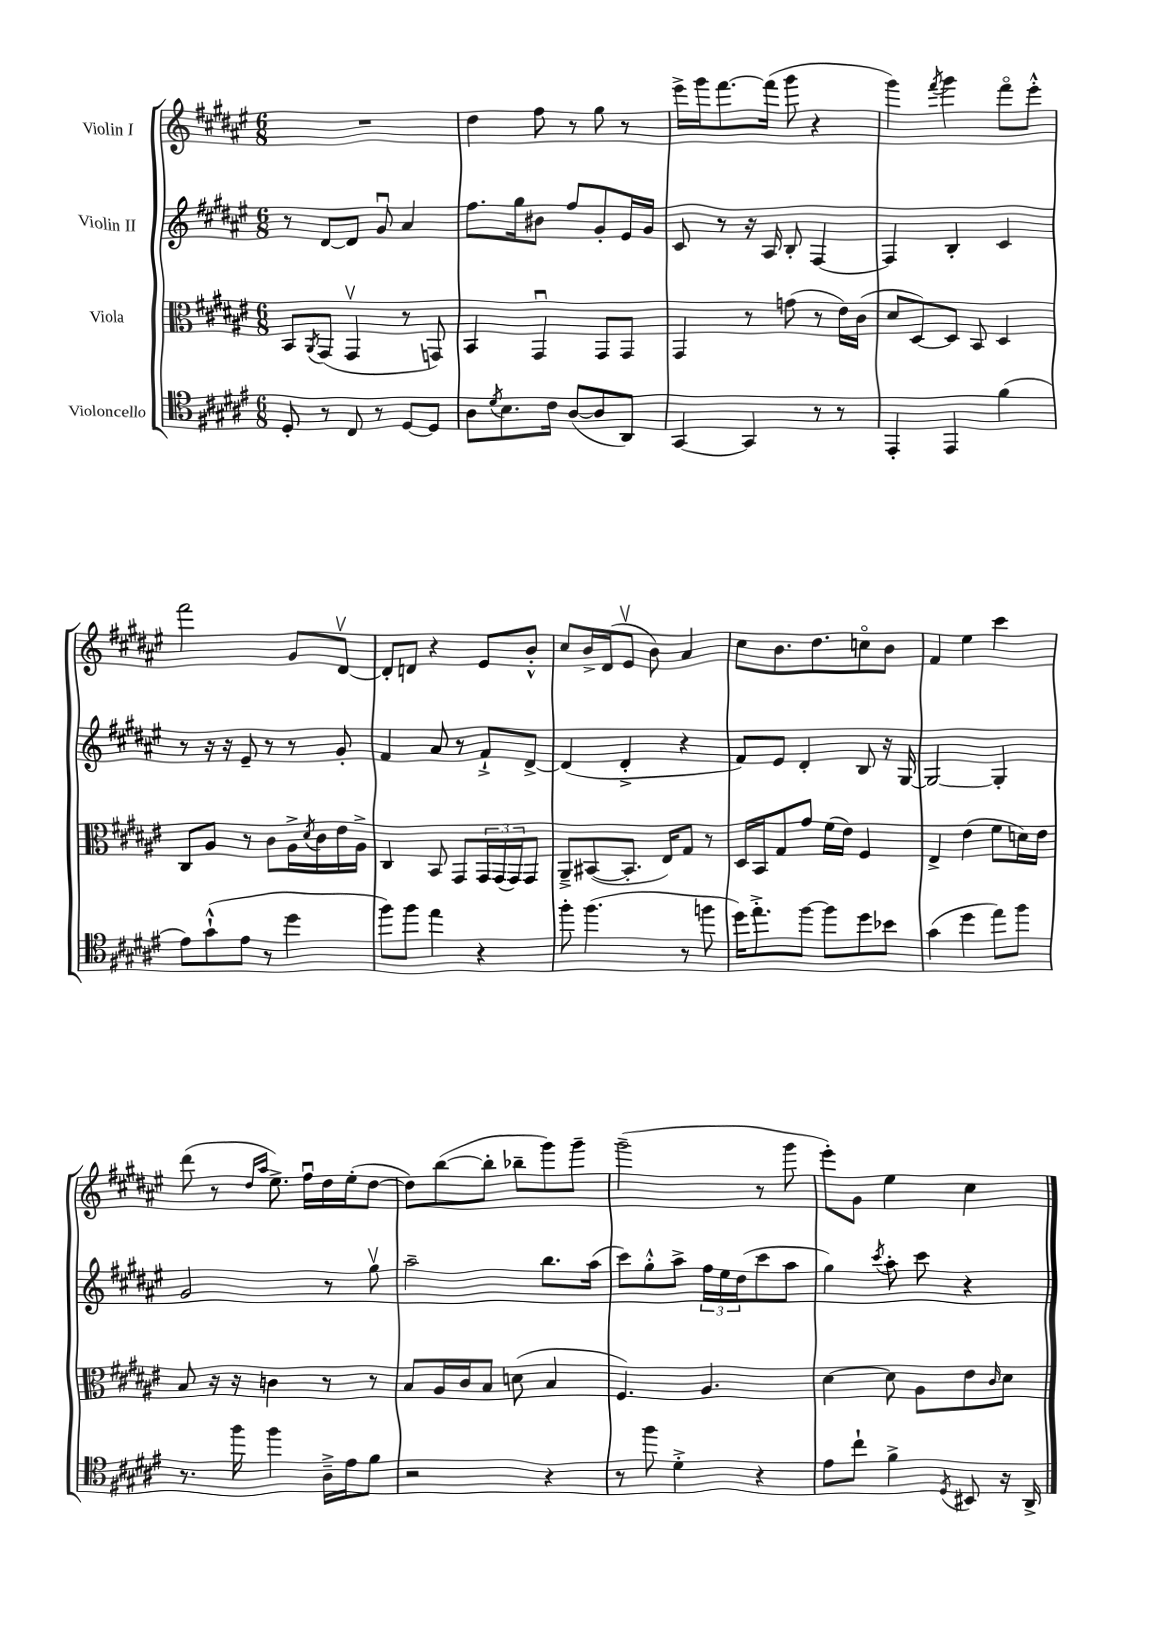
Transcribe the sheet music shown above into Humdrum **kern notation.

**kern	**kern	**kern	**kern
*part4	*part3	*part2	*part1
*staff4	*staff3	*staff2	*staff1
*I"Violoncello	*I"Viola	*I"Violin II	*I"Violin I
*clefC4	*clefC3	*clefG2	*clefG2
*k[f#c#g#d#a#e#]	*k[f#c#g#d#a#e#]	*k[f#c#g#d#a#e#]	*k[f#c#g#d#a#e#]
*M6/8	*M6/8	*M6/8	*M6/8
=1	=1	=1	=1
8D#'/	8BB/L	8r	2.r
.	8qAA#/	.	.
8r	(8GG#/J	[8d#/L	.
8C#/	4GG#v/	8d#/J]	.
8r	.	8g#u/	.
[8D#/L	8r	4a#/	.
8D#/J]	8GGn/)	.	.
=2	=2	=2	=2
8A#\L	4BB/	8.ff#\L	4dd#\
8qd#/	.	.	.
8.B\	.	.	.
.	.	16gg#\k	.
.	4GG#u/	8b#X\J	8ff#\
16c#\Jk	.	.	.
([8A#/L	.	8ff#/L	8r
8A#/]	8GG#/L	8g#'/	8gg#\
8AA#/J)	8GG#/J	16e#/L	8r
.	.	16g#/JJ	.
=3	=3	=3	=3
[4GG#/	4GG#/	8c#/	16eee#^\LL
.	.	.	16ggg#\J
.	.	8r	[8.fff#\
4GG#/]	8r	16r	.
.	.	16A#/	(16fff#\Jk]
.	(8gn\	8B'/	8ggg#\
8r	8r	[4F#/	4r
8r	16e#\LL)	.	.
.	(16c#\JJ	.	.
=4	=4	=4	=4
4EE#'/	8d#/L	4F#/]	4ggg#\)
.	[8D#/)	.	.
.	.	.	8qfff#/
4EE#/	8D#/J]	4B'/	4ggg#\
.	8BB/	.	.
(4f#\	4D#/	4c#/	8fff#\L
.	.	.	8eee#'^^\J
!!LO:LB:g=z
=5	=5	=5	=5
8e#\L)	8C#/L	8r	2fff#\
(8g#`^^\	8A#/J	16r	.
.	.	16r	.
8e#\J	8r	8e#~/	.
8r	8c#\L	8r	.
4dd#\	16A#^\L	8r	8g#/L
.	8qd#/	.	.
.	16c#\	.	.
.	16e#\	8g#'/	[8d#v/J
.	16A#^\JJ	.	.
=6	=6	=6	=6
8ff#\L)	4C#/	4f#/	8d#'/L]
8ff#\J	.	.	8dn/J
4ee#\	8BB/	8a#/	4r
.	8GG#/L	8r	.
4r	24GG#/L	8f#`^/L	8e#/L
.	(24GG#/	.	.
.	24GG#/J)	.	.
.	8GG#/J	[8d#^/J	8b'^^/J
=7	=7	=7	=7
8ff#'\	8AA#~^/L	(4d#/]	8cc#/L
(4.ff#\	([8BB#X/	.	16b^/L
.	.	.	(16d#/J
.	8.BB#'/J]	4d#'^/	8e#v/J
.	.	.	8b\)
.	16E#/KL)	.	.
8r	8G#/J	4r	4a#/
8ffn\	8r	.	.
=8	=8	=8	=8
16dd#\KL)	16D#/LL	8f#/L)	8cc#\L
8.ee#'^\	16BB/J	.	.
.	8G#/	8e#/J	8.b\
[8ff#\J	8g#/J	4d#'/	.
.	.	.	8.dd#\
8ff#\L]	(16f#\LL	.	.
.	16e#\JJ)	.	.
8dd#\	4F#/	8B/	8ccn\
8b-X\J	.	16r	8b\J
.	.	[16G#/	.
=9	=9	=9	=9
(4g#\	4E#^/	2G#/_	4f#/
4dd#\	(4e#\	.	4ee#\
8ee#\L)	8f#\L	4G#'/]	4ccc#\
8ff#\J	16dn\L)	.	.
.	16e#\JJ	.	.
!!LO:LB:g=z
=10	=10	=10	=10
8.r	8B/	2g#/	(8ddd#\
.	16r	.	8r
16ff#\	16r	.	.
.	.	.	16qqdd#/LL
.	.	.	16qqaa#/JJ
4ff#\	4cn\	.	8.ee#^\)
.	.	.	16ff#u\LL
16A#~^\LL	8r	8r	16dd#\
16e#\J	.	.	(16ee#'\J
8f#\J	8r	8gg#v\	[8dd#\J
=11	=11	=11	=11
2r	8B/L	2aa#~\	8dd#\L])
.	16A#/L	.	([8bb\
.	16c#/J	.	.
.	8B/J	.	8bb'\J]
.	(8dn\	.	8bb-X~\L
4r	4B/	8.bb\L	8ggg#\)
.	.	.	8ggg#~\J
.	.	(16aa#\Jk	.
=12	=12	=12	=12
8r	4.F#/)	8ccc#\L)	(2ggg#~\
8ff#\	.	8gg#'^^\	.
4d#'^\	.	8aa#^\J	.
.	4.A#/	24ff#\LL	.
.	.	24ee#\	.
.	.	(24dd#\J	.
4r	.	8ccc#\	8r
.	.	8aa#\J	8ggg#\
=13	=13	=13	=13
8e#\L	[4d#\	4gg#\)	8eee#'\L)
8cc#`\J	.	.	8g#\J
.	.	8qccc#/	.
4f#^\	8d#\]	8aa#'\	4ee#\
.	8A#\L	8ccc#\	.
8qD#/	.	.	.
8BB#X/	8e#\	4r	4cc#\
.	16qqc#/	.	.
16r	8d#\J	.	.
16AA#^/	.	.	.
==	==	==	==
*-	*-	*-	*-
